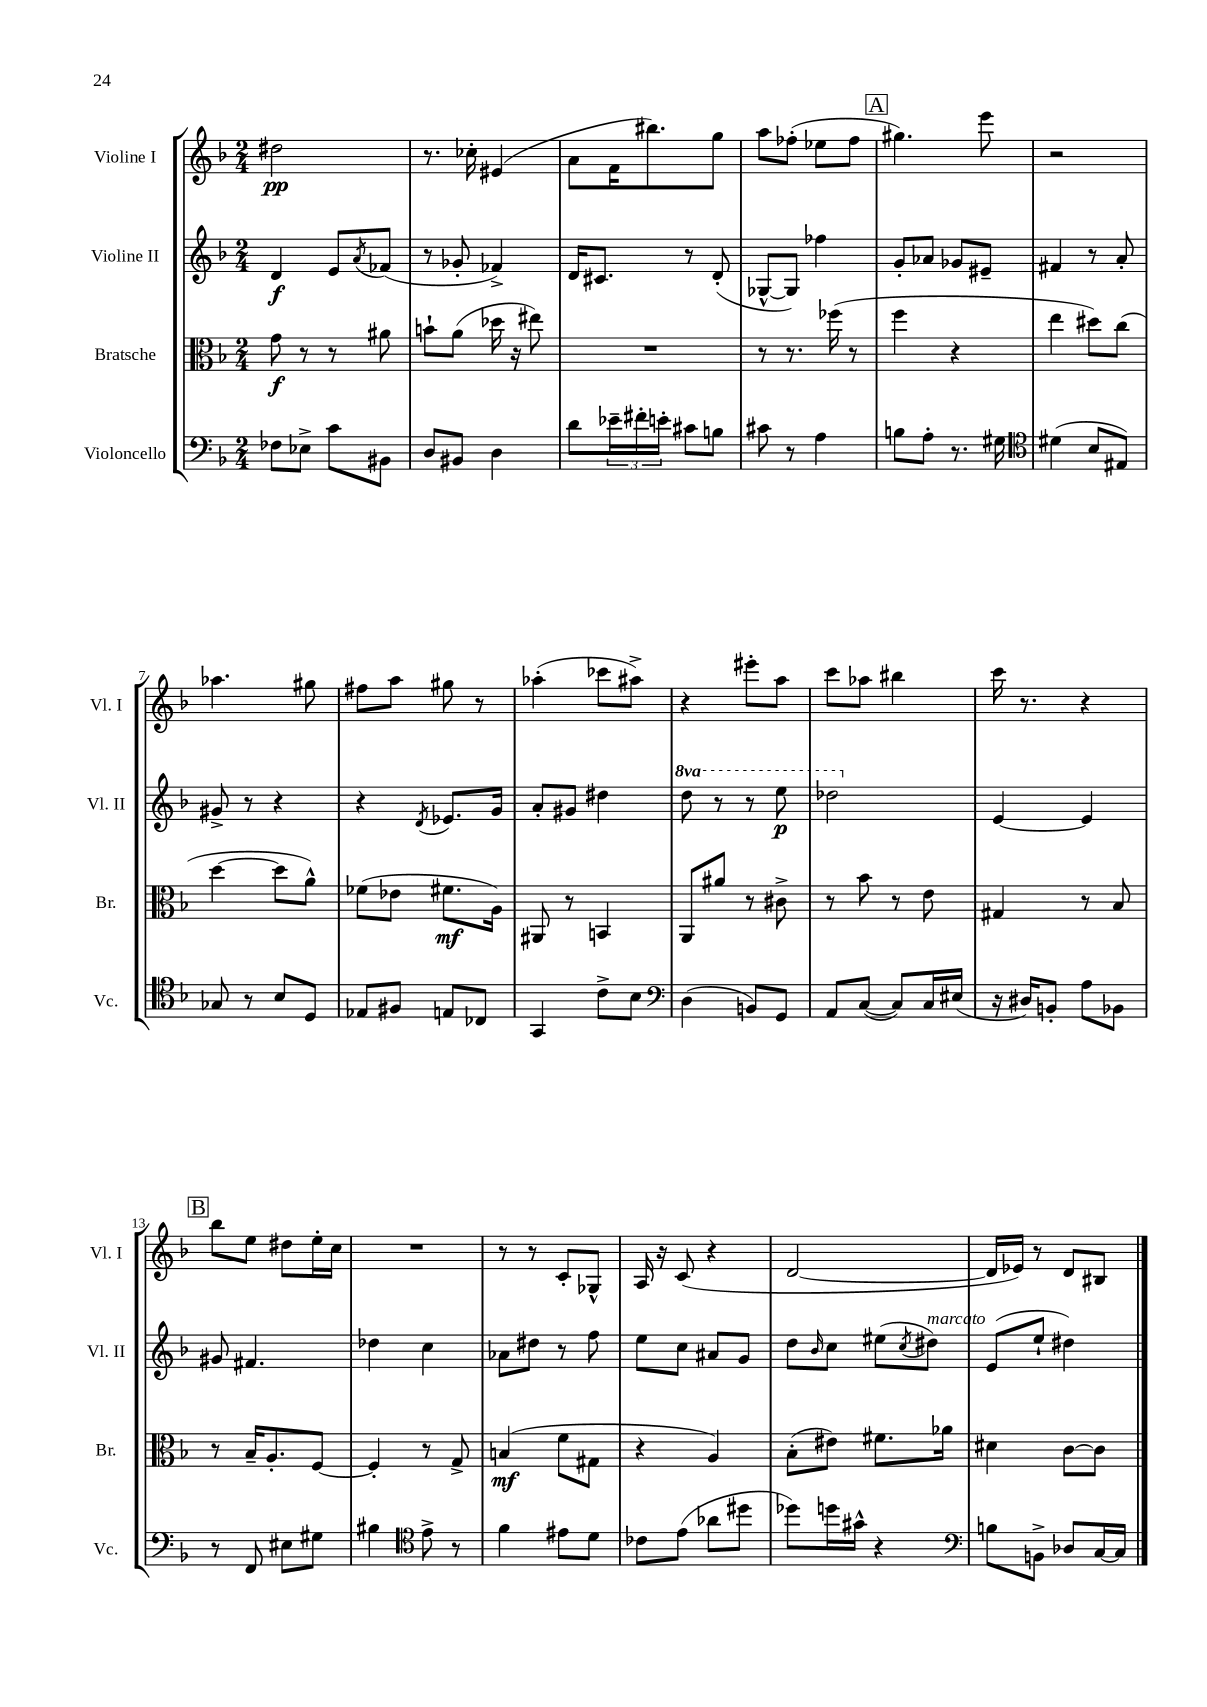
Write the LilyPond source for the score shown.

<<
\new StaffGroup <<
\new Staff = "s0" \with { instrumentName = "Violine I" shortInstrumentName = "Vl. I" } {
    \clef treble \key f \major \numericTimeSignature \time 2/4
    dis''2\pp |
    r8. ces''16-. eis'4( |
    a'8 f'16 bis''8.) g''8 |
    a''8 fes''8-.( ees''8 fes''8 |
    \mark \markup { \box "A" } gis''4.) e'''8 |
    r2 |
    aes''4. gis''8 |
    fis''8 a''8 gis''8 r8 |
    aes''4-.( ces'''8 ais''8->) |
    r4 eis'''8-. a''8 |
    c'''8 aes''8 bis''4 |
    c'''16 r8. r4 |
    \mark \markup { \box "B" } bes''8 e''8 dis''8 e''16-. c''16 |
    R2 |
    r8 r8 c'8-. ges8-^ |
    a16 r16 c'8( r4 |
    d'2~ |
    d'16 ees'16) r8 d'8 bis8 \bar "|." |
}
\new Staff = "s1" \with { instrumentName = "Violine II" shortInstrumentName = "Vl. II" } {
    \clef treble \key f \major \numericTimeSignature \time 2/4 \set Staff.ottavationMarkups = #ottavation-simple-ordinals
    d'4\f e'8 \acciaccatura { a'8 } fes'8( |
    r8 ges'8-. fes'4->) |
    d'16 cis'8. r8 d'8-.( |
    ges8~-^ ges8) fes''4 |
    \mark \markup { \box "A" } g'8-. aes'8 ges'8 eis'8-- |
    fis'4 r8 a'8-. |
    gis'8-> r8 r4 |
    r4 \acciaccatura { d'8 } ees'8. g'16 |
    a'8-. gis'8 dis''4 |
    \ottava #1 d'''8 r8 r8 e'''8\p |
    des'''2 \ottava #0 |
    e'4~ e'4 |
    \mark \markup { \box "B" } gis'8 fis'4. |
    des''4 c''4 |
    aes'8 dis''8 r8 f''8 |
    e''8 c''8 ais'8 g'8 |
    d''8 \grace { bes'16 } c''8 eis''8( \acciaccatura { c''8 } dis''8^\markup { \italic "marcato" }) |
    e'8( e''8-! dis''4) \bar "|." |
}
\new Staff = "s2" \with { instrumentName = "Bratsche" shortInstrumentName = "Br." } {
    \clef alto \key f \major \numericTimeSignature \time 2/4
    g'8\f r8 r8 ais'8 |
    b'8-! a'8( des''16 r16 eis''8) |
    R2 |
    r8 r8. fes''16( r8 |
    \mark \markup { \box "A" } f''4 r4 |
    e''4 dis''8) c''8( |
    d''4~ d''8 a'8-^) |
    fes'8( ees'8 fis'8.\mf a16) |
    ais,8 r8 b,4 |
    a,8 ais'8 r8 cis'8-> |
    r8 bes'8 r8 e'8 |
    gis4 r8 bes8 |
    \mark \markup { \box "B" } r8 bes16-- a8.-. f8~ |
    f4-. r8 g8-> |
    b4\mf( f'8 gis8 |
    r4 a4) |
    bes8-.( eis'8) fis'8. aes'16 |
    dis'4 c'8~ c'8 \bar "|." |
}
\new Staff = "s3" \with { instrumentName = "Violoncello" shortInstrumentName = "Vc." } {
    \clef bass \key f \major \numericTimeSignature \time 2/4
    fes8 ees8-> c'8 bis,8 |
    d8 bis,8 d4 |
    d'8 \tuplet 3/2 { ees'16-- fis'16-. e'16-. } cis'8 b8 |
    cis'8 r8 a4 |
    \mark \markup { \box "A" } b8 a8-. r8. gis16 |
    \clef tenor dis'4( bes8 eis8) |
    ges8 r8 bes8 d8 |
    ees8 fis8 e8 ces8 |
    g,4 c'8-> bes8 |
    \clef bass d4( b,8) g,8 |
    a,8 c8~( c8) c16 eis16( |
    r16 dis16) b,8-. a8 bes,8 |
    \mark \markup { \box "B" } r8 f,8 eis8 gis8 |
    bis4 \clef tenor e'8-> r8 |
    f'4 eis'8 d'8 |
    ces'8 e'8( aes'8 dis''8 |
    des''8) d''16 gis'16-^ r4 |
    \clef bass b8 b,8-> des8 c16~ c16 \bar "|." |
}
>>
>>
